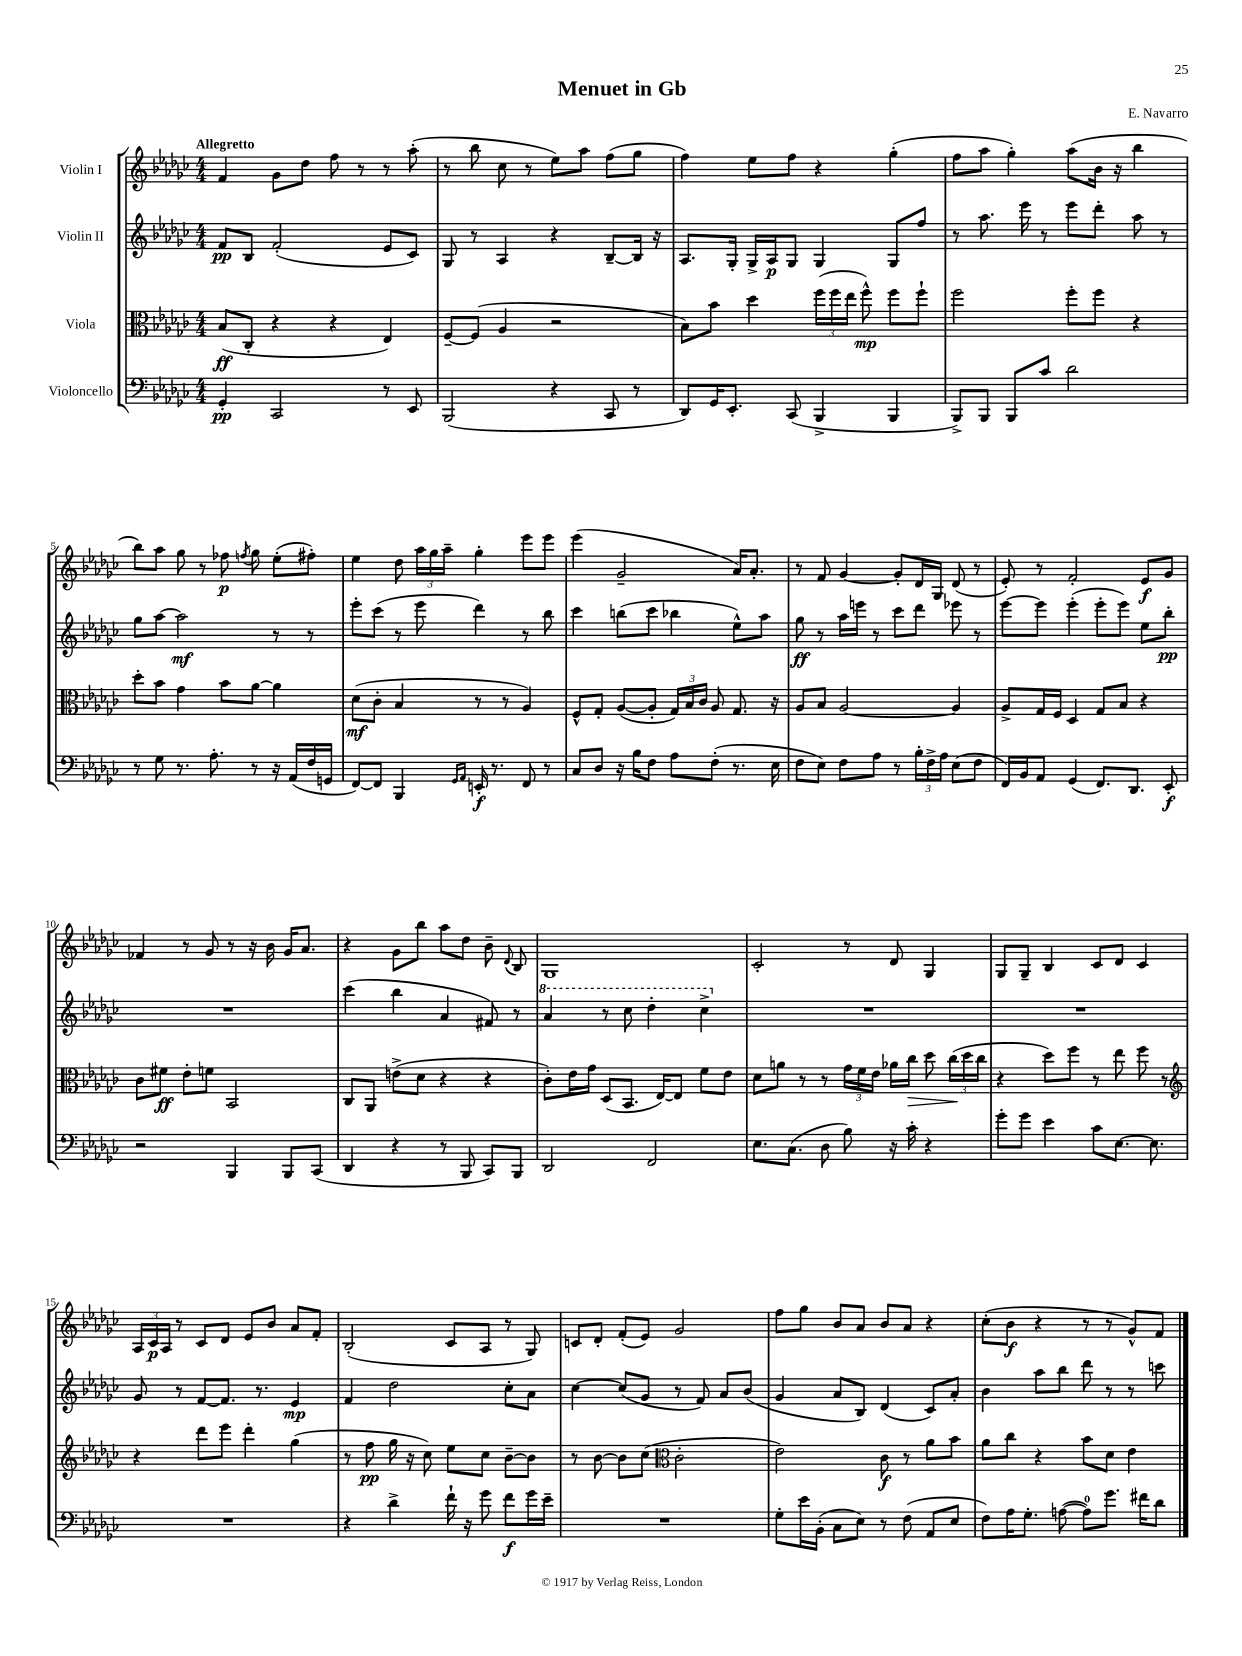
\header { title = "Menuet in Gb" composer = "E. Navarro" }
<<
\new StaffGroup <<
\new Staff = "s0" \with { instrumentName = "Violin I" } {
    \clef treble \key ges \major \numericTimeSignature \time 4/4 \tempo "Allegretto"
    \autoBeamOff f'4 ges'8[ des''8] f''8 r8 r8 aes''8-.( |
    r8 bes''8 ces''8 r8 ees''8[) aes''8] f''8[( ges''8] |
    f''4) ees''8[ f''8] r4 ges''4-.( |
    f''8[ aes''8] ges''4-.) aes''8[( bes'16] r16 bes''4 |
    bes''8[) aes''8] ges''8 r8 fes''8\p \acciaccatura { f''8 } ges''8 ees''8[-.( fis''8]-.) |
    ees''4 des''8 \tuplet 3/2 { aes''16[ ges''16 aes''16]-- } ges''4-. ees'''8[ ees'''8] |
    ees'''4( ges'2-- aes'16[) aes'8.]-. |
    r8 f'8 ges'4~ ges'8[-. des'16 ges16] des'8( r8 |
    ees'8-.) r8 f'2-. ees'8[\f ges'8] |
    fes'4 r8 ges'8 r8 r16 bes'16 ges'16[ aes'8.] |
    r4 ges'8[ bes''8] aes''8[ des''8] bes'8-- \appoggiatura { des'8 } bes8 |
    ges1 |
    ces'2-. r8 des'8 ges4 |
    ges8[ ges8]-- bes4 ces'8[ des'8] ces'4 |
    \tuplet 3/2 { aes16[ ces'16\p aes16] } r8 ces'8[ des'8] ees'8[ bes'8] aes'8[ f'8]-. |
    bes2-.( ces'8[ aes8] r8 ges8) |
    c'8[ des'8]-. f'8[-.( ees'8]) ges'2 |
    f''8[ ges''8] bes'8[ aes'8] bes'8[ aes'8] r4 |
    ces''8[-.( bes'8]\f r4 r8 r8 ges'8[-^) f'8] \bar "|." |
}
\new Staff = "s1" \with { instrumentName = "Violin II" } {
    \clef treble \key ges \major \numericTimeSignature \time 4/4
    \autoBeamOff f'8[\pp bes8] f'2-.( ees'8[ ces'8]) |
    ges8 r8 aes4 r4 bes8[~-- bes16] r16 |
    aes8.[ ges16]-. ges16[-> aes16\p ges8] ges4 ges8[ f''8] |
    r8 aes''8. ees'''16 r8 ees'''8[ des'''8]-. aes''8 r8 |
    ges''8[ aes''8]~ aes''2\mf r8 r8 |
    ees'''8[-. ces'''8]( r8 ees'''8 des'''4) r8 bes''8 |
    ces'''4 b''8[( ces'''8] bes''4 ees''8[-^) aes''8] |
    ges''8\ff r8 aes''16[ e'''16] r8 ces'''8[ des'''8] ees'''8 r8 |
    ees'''8[~ ees'''8] ees'''4-.( ees'''8[-. ees'''8]) ees''8[ bes''8]-.\pp |
    R1 |
    ces'''4( bes''4 aes'4 fis'8) r8 |
    \ottava #1 aes''4 r8 ces'''8 des'''4-. ces'''4-> \ottava #0 |
    R1 |
    R1 |
    ges'8 r8 f'8[~ f'8.] r8. ees'4\mp |
    f'4 des''2 ces''8[-. aes'8] |
    ces''4~ ces''8[( ges'8] r8 f'8) aes'8[ bes'8]( |
    ges'4 aes'8[ bes8]) des'4( ces'8[) aes'8]-. |
    bes'4 aes''8[ bes''8] des'''8 r8 r8 c'''8 \bar "|." |
}
\new Staff = "s2" \with { instrumentName = "Viola" } {
    \clef alto \key ges \major \numericTimeSignature \time 4/4
    \autoBeamOff bes8[\ff( ces8]-. r4 r4 ees4) |
    f8[~-- f8]( aes4 r2 |
    bes8[) bes'8] des''4 \tuplet 3/2 { f''16[( f''16 ees''16] } f''8-^\mp) f''8[ f''8]-! |
    f''2 f''8[-. f''8] r4 |
    des''8[-. bes'8] ges'4 bes'8[ aes'8]~ aes'4 |
    des'8[\mf( ces'8]-. bes4 r8 r8 aes4) |
    f8[-^ ges8]-. aes8[~( aes8]-. \tuplet 3/2 { ges16[) bes16 ces'16] } aes8 ges8. r16 |
    aes8[ bes8] aes2~ aes4 |
    aes8[-> ges16 f16] des4 ges8[ bes8] r4 |
    ces'8[ fis'8]\ff ees'8[-. f'8] bes,2 |
    ces8[ aes,8] e'8[->( des'8] r4 r4 |
    ces'8[-.) ees'16 ges'16] des8[( bes,8.] ees16[~) ees8] f'8[ ees'8] |
    des'8[ a'8] r8 r8 \tuplet 3/2 { ges'16[ f'16 ees'16] } aes'16[ ces''16]\> des''8 \tuplet 3/2 { ces''16[\!( des''16 ces''16] } |
    r4 des''8[) f''8] r8 ees''8 f''8 r8 |
    \clef treble r4 des'''8[ ees'''8] des'''4-. ges''4( |
    r8 f''8\pp ges''16 r16 ces''8) ees''8[ ces''8] bes'8[~-- bes'8] |
    r8 bes'8~ bes'8[ ces''8]( \clef alto ces'2-. |
    ees'2) ces'8\f r8 aes'8[ bes'8] |
    aes'8[ ces''8] r4 bes'8[ des'8] ees'4 \bar "|." |
}
\new Staff = "s3" \with { instrumentName = "Violoncello" } {
    \clef bass \key ges \major \numericTimeSignature \time 4/4
    \autoBeamOff ges,4-.\pp ces,2 r8 ees,8 |
    bes,,2( r4 ces,8 r8 |
    des,8[) ges,16 ees,8.]-. ces,8( bes,,4-> bes,,4 |
    bes,,8[->) bes,,8] bes,,8[ ces'8] des'2 |
    r8 ges8 r8. aes8.-. r8 r16 aes,16[( f16 g,16] |
    f,8[~) f,8] bes,,4 \grace { ges,16[ aes,16] } e,16-.\f r8. f,8 r8 |
    ces8[ des8] r16 bes16[ f8] aes8[ f8]-.( r8. ees16 |
    f8[ ees8]) f8[ aes8] r8 \tuplet 3/2 { bes16[-. f16-> aes16] } ees8[( f8] |
    f,16[) bes,16 aes,8] ges,4( f,8.[) des,8.] ees,8-.\f |
    r2 bes,,4 bes,,8[ ces,8]( |
    des,4 r4 r8 bes,,8 ces,8[) bes,,8] |
    des,2 f,2 |
    ees8.[ ces8.]( des8 bes8) r16 ces'16-. r4 |
    ges'8[-. ges'8] ees'4 ces'8[ ees8.]~ ees8. |
    R1 |
    r4 des'4-> f'16-! r16 ges'8 f'8[\f ges'16 ees'16]-- |
    R1 |
    ges8[-. ees'16 bes,16]-.( ces8[ ees8]) r8 f8( aes,8[ ees8] |
    f8[) aes16 ges8.]-. a8~( a8[-0) ges'8.] fis'16[ des'8] \bar "|." |
}
>>
>>
